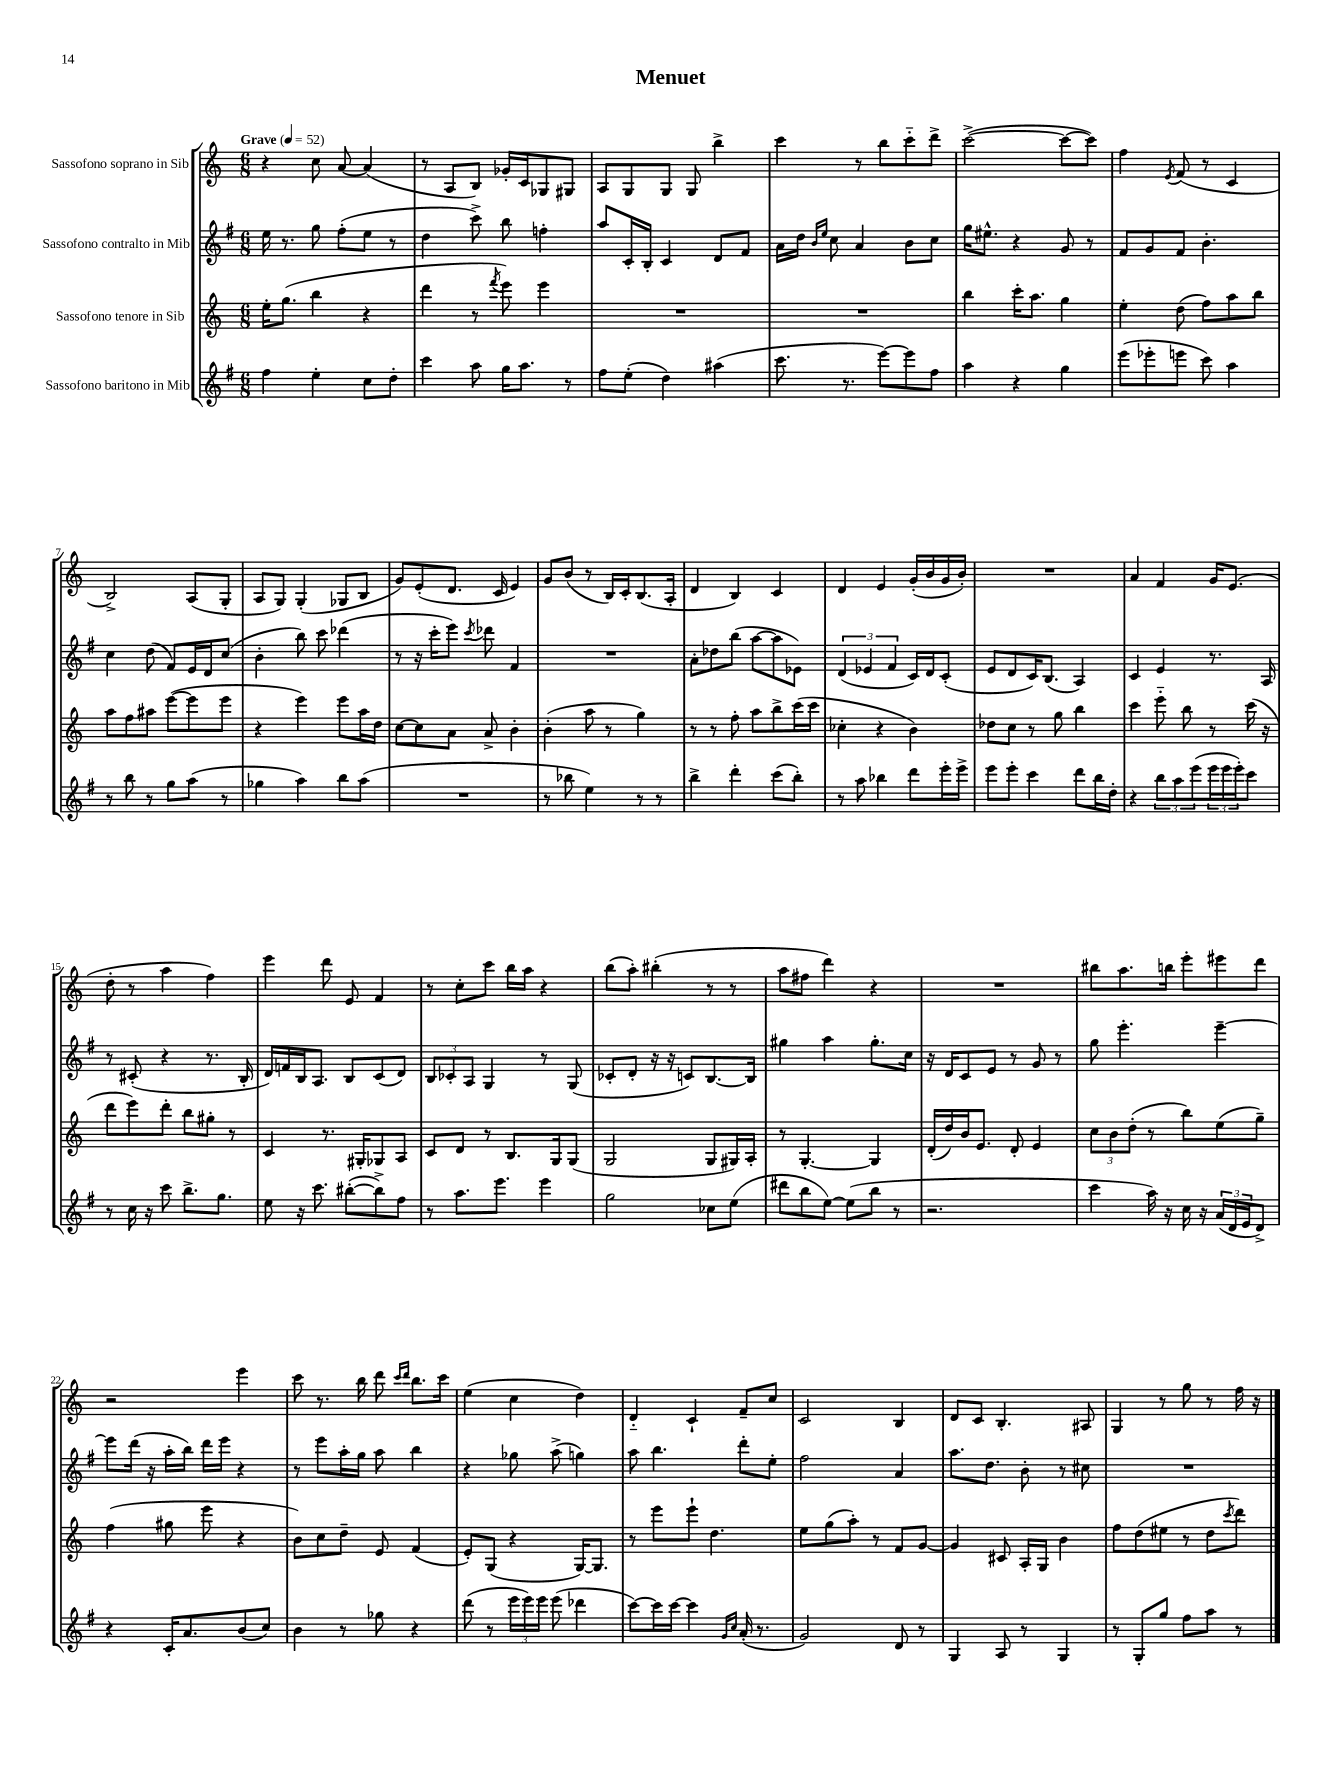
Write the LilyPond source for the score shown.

\header { title = "Menuet" }
<<
\new StaffGroup <<
\new Staff = "s0" \with { instrumentName = "Sassofono soprano in Sib" } {
    \clef treble \key c \major \numericTimeSignature \time 6/8 \tempo "Grave" 4 = 52
    r4 c''8 a'8~ a'4( |
    r8 a8 b8) ges'16-. c'16 ges8 gis8 |
    a8 g8 g8 g8 b''4-> |
    c'''4 r8 b''8 c'''8-_ d'''8-> |
    c'''2~->( c'''8~ c'''8) |
    f''4 \acciaccatura { e'8 } f'8( r8 c'4 |
    b2->) a8( g8-. |
    a8 g8) g4-.( ges8 b8 |
    g'8) e'8-.( d'8. c'16 e'4) |
    g'8 b'8( r8 b16) c'16-. b8.( a16-. |
    d'4 b4) c'4 |
    d'4 e'4 g'16-.( b'16 g'16 b'16-.) |
    R2. |
    a'4 f'4 g'16 e'8.( |
    d''8-. r8 a''4 f''4) |
    e'''4 d'''8 e'8 f'4 |
    r8 c''8-. c'''8 b''16 a''16 r4 |
    b''8( a''8-.) bis''4-.( r8 r8 |
    a''8 fis''8 d'''4) r4 |
    R2. |
    bis''8 a''8. b''16 e'''8-. eis'''8 d'''8 |
    r2 e'''4 |
    c'''8 r8. b''16 d'''8 \grace { c'''16 d'''16 } b''8. c'''16 |
    e''4( c''4 d''4) |
    d'4-_ c'4-! f'8-- c''8 |
    c'2 b4 |
    d'8 c'8 b4.-. ais8 |
    g4 r8 g''8 r8 f''16 r16 \bar "|." |
}
\new Staff = "s1" \with { instrumentName = "Sassofono contralto in Mib" } {
    \clef treble \key g \major \numericTimeSignature \time 6/8
    e''16 r8. g''8 fis''8-.( e''8 r8 |
    d''4 c'''8->) b''8 f''4-. |
    a''8 c'16-. b16-. c'4 d'8 fis'8 |
    a'16 d''16 \grace { b'16 e''16 } c''8 a'4 b'8 c''8 |
    g''16 eis''8.-^ r4 g'8 r8 |
    fis'8 g'8 fis'8 b'4.-. |
    c''4 d''8( fis'8) e'16 d'16 c''8( |
    b'4-. b''8) c'''8 des'''4( |
    r8 r16 c'''16-. e'''8) \acciaccatura { c'''8 } des'''8 fis'4 |
    R2. |
    a'8-. des''8 b''8( a''8~ a''8 ees'8) |
    \tuplet 3/2 { d'4( ees'4 fis'4 } c'16) d'16 c'8-.( |
    e'8 d'8 c'16) b8.( a4) |
    c'4 e'4 r8. a16 |
    r8 cis'8-.( r4 r8. b16-. |
    d'16) f'16 b16 a8. b8 c'8( d'8) |
    \tuplet 3/2 { b8 ces'8-. a8 } g4 r8 g8( |
    ces'8-. d'8-. r16 r16 c'8) b8.~ b16 |
    gis''4 a''4 gis''8.-. c''16 |
    r16 d'16 c'8 e'8 r8 g'8 r8 |
    g''8 e'''4.-. e'''4~-- |
    e'''8 d'''16( r16 a''16-. b''16) d'''16 e'''16 r4 |
    r8 e'''8 a''16-. g''16 a''8 b''4 |
    r4 ges''8 a''8->( g''4) |
    a''8 b''4. d'''8-. e''8-. |
    fis''2 a'4 |
    a''8. d''8. b'8-. r8 cis''8 |
    R2. \bar "|." |
}
\new Staff = "s2" \with { instrumentName = "Sassofono tenore in Sib" } {
    \clef treble \key c \major \numericTimeSignature \time 6/8
    e''16-. g''8.( b''4 r4 |
    d'''4 r8 \acciaccatura { f'''8 } e'''8) e'''4 |
    R2. |
    R2. |
    b''4 c'''16-. a''8. g''4 |
    e''4-. d''8( f''8) a''8 b''8 |
    a''8 f''8 ais''8 e'''8~( e'''8 e'''8 |
    r4 e'''4) e'''8 a''16 d''16 |
    c''8~ c''8 a'8 a'8-> b'4-. |
    b'4-.( a''8 r8 g''4) |
    r8 r8 f''8-. a''8 b''8-> c'''16( c'''16 |
    ces''4-. r4 b'4) |
    des''8 c''8 r8 g''8 b''4 |
    c'''4 e'''8-_ b''8 r8 c'''16( r16 |
    d'''8 e'''8) d'''8-. b''8 gis''8-. r8 |
    c'4 r8. gis16-. ges8 a8 |
    c'8 d'8 r8 b8. g16 g8( |
    g2 g8 gis16) a16-. |
    r8 g4.~-. g4 |
    d'16-.( d''16) b'16 e'8. d'8-. e'4 |
    \tuplet 3/2 { c''8 b'8 d''8-.( } r8 b''8) e''8( g''8--) |
    f''4( gis''8 e'''8 r4 |
    b'8) c''8 d''8-- e'8 f'4( |
    e'8-.) g8( r4 g16~) g8. |
    r8 e'''8 e'''8-! d''4. |
    e''8 g''8( a''8-.) r8 f'8 g'8~ |
    g'4 cis'8 a16-. g16 b'4 |
    f''8 d''8( eis''8 r8 d''8 \acciaccatura { c'''8 } d'''8) \bar "|." |
}
\new Staff = "s3" \with { instrumentName = "Sassofono baritono in Mib" } {
    \clef treble \key g \major \numericTimeSignature \time 6/8
    fis''4 e''4-. c''8 d''8-. |
    c'''4 a''8 g''16 a''8. r8 |
    fis''8 e''8-.( d''4) ais''4( |
    c'''8. r8. e'''8~) e'''8 fis''8 |
    a''4 r4 g''4 |
    e'''8( ees'''8-. e'''8 c'''8) a''4 |
    r8 b''8 r8 g''8 a''8( r8 |
    ges''4 a''4) b''8 a''8( |
    R2. |
    r8 bes''8 e''4) r8 r8 |
    b''4-> d'''4-. c'''8( b''8-.) |
    r8 a''8 bes''4 d'''8 e'''16-. e'''16-> |
    e'''8 e'''8-. c'''4 d'''8 b''16 d''16-. |
    r4 \tuplet 3/2 { b''8 a''8 e'''8( } \tuplet 3/2 { e'''16 e'''16 e'''16-.) } c'''8 |
    r8 c''16 r16 c'''8 b''8.-> g''8. |
    e''8 r16 c'''8. bis''8~-.( bis''8->) fis''8 |
    r8 a''8. e'''8. e'''4 |
    g''2 ces''8 e''8( |
    dis'''8 b''8 e''8~) e''8( b''8 r8 |
    r2. |
    c'''4 a''16) r16 c''16 r16 \tuplet 3/2 { a'16( d'16 e'16 } d'8->) |
    r4 c'16-. a'8. b'8( c''8) |
    b'4 r8 ges''8 r4 |
    d'''8( r8 \tuplet 3/2 { e'''16 e'''16) e'''16 } e'''8( des'''4 |
    c'''8~) c'''16 c'''16~ c'''4 \grace { g'16 c''16 } a'16-.( r8. |
    g'2) d'8 r8 |
    g4 a8 r8 g4 |
    r8 g8-. g''8 fis''8 a''8 r8 \bar "|." |
}
>>
>>
